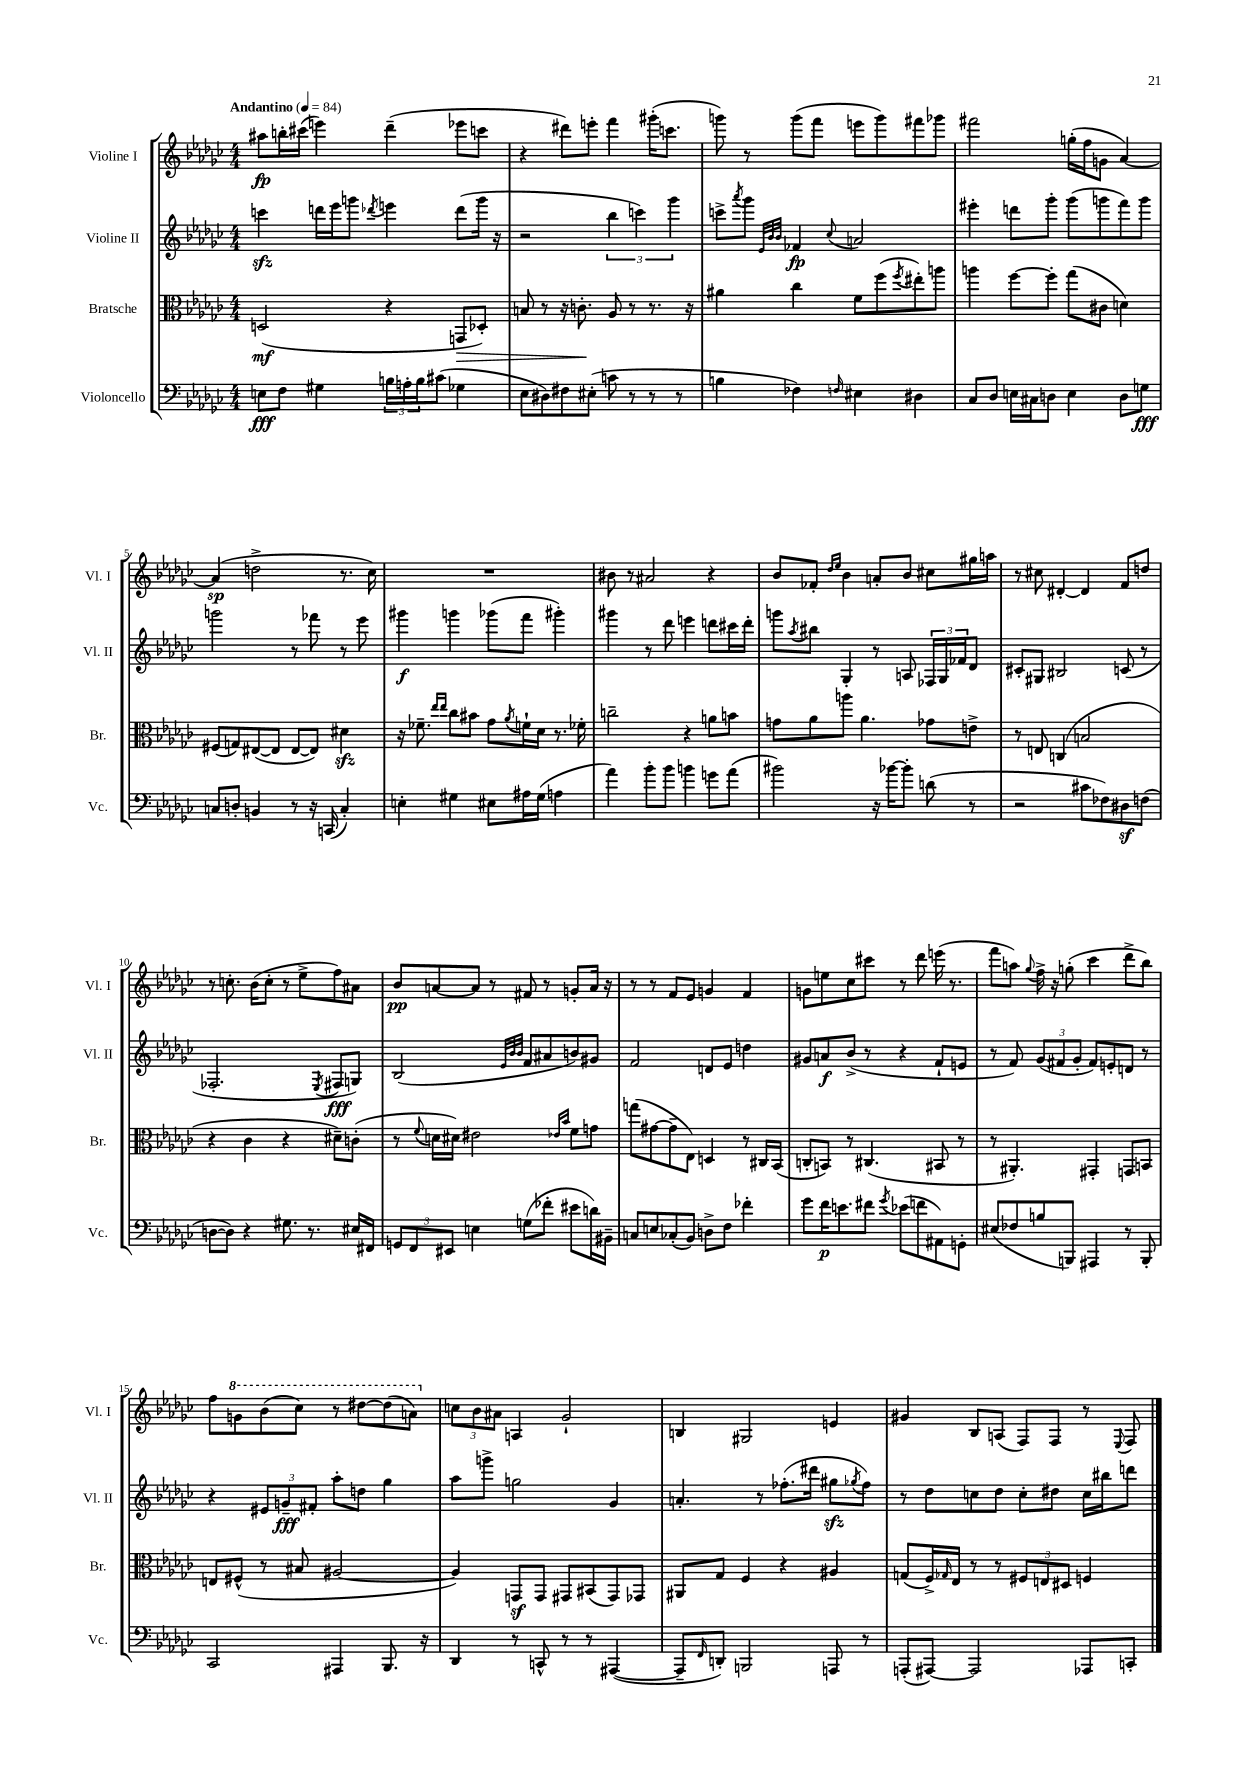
<<
\new StaffGroup <<
\new Staff = "s0" \with { instrumentName = "Violine I" shortInstrumentName = "Vl. I" } {
    \clef treble \key ges \major \numericTimeSignature \time 4/4 \tempo "Andantino" 4 = 84
    ais''8\fp b''16-. cis'''16( e'''4) des'''4--( ees'''8 c'''8 |
    r4 dis'''8) e'''8-. f'''4 gis'''16-.( c'''8. |
    g'''8) r8 g'''8( f'''8 e'''8 g'''8) fis'''8 ges'''8 |
    fis'''2 g''16-.( f''16 g'8 aes'4~) |
    aes'4\sp( d''2-> r8. ces''16) |
    R1 |
    bis'8 r8 ais'2 r4 |
    bes'8 fes'8-. \grace { des''16 ees''16 } bes'4 a'8-. bes'8 cis''8 gis''16 a''16 |
    r8 cis''8 dis'4~-. dis'4 f'8 d''8 |
    r8 c''8.-. bes'16( c''8-. r8 ees''8-> f''8) ais'8 |
    bes'8\pp a'8~ a'8 r8 fis'8 r8 g'8-. a'16 r16 |
    r8 r8 f'8 ees'8 g'4 f'4 |
    g'8 e''8 ces''8 cis'''8 r8 des'''8 e'''16( r8. |
    f'''8 a''8) \appoggiatura { ges''8 } f''16-> r16 g''8-.( ces'''4 des'''8-> bes''8) |
    f''8 \ottava #1 g''8 bes''8( ces'''8) r8 dis'''8~ dis'''8( a''8) \ottava #0 |
    \tuplet 3/2 { c''8 bes'8 ais'8 } a4 ges'2-! |
    b4 gis2 e'4 |
    gis'4 bes8 a8( f8) f8 r8 \appoggiatura { ees8 } f8 \bar "|." |
}
\new Staff = "s1" \with { instrumentName = "Violine II" shortInstrumentName = "Vl. II" } {
    \clef treble \key ges \major \numericTimeSignature \time 4/4
    c'''4\sfz d'''16 ees'''16 g'''8 \acciaccatura { des'''8 } e'''4 des'''8( g'''16 r16 |
    r2 \tuplet 3/2 { bes''4 c'''4) ges'''4 } |
    c'''8-> \acciaccatura { aes'''8 } ges'''8 \grace { ees'32 bes'32 bes'32 } fes'4\fp \appoggiatura { ces''8 } a'2 |
    eis'''4-. d'''8 ges'''8-. ges'''8( g'''8 f'''8) g'''8 |
    g'''2 r8 fes'''8 r8 ees'''8 |
    gis'''4\f g'''4 ges'''8( f'''8 gis'''4-.) |
    gis'''4 r8 des'''8 e'''4 d'''8 cis'''16 d'''16-. |
    g'''8 \acciaccatura { aes''8 } bis''8 ges4-. r8 a8 \tuplet 3/2 { fes16 ges16 fes'16 } des'8 |
    cis'8-. gis8 bis2 c'8( r8 |
    fes2.-. \acciaccatura { ees8 } fis8\fff g8) |
    bes2( \grace { ees'32 bes'32 bes'32 } f'8 ais'8 b'8) gis'8 |
    f'2 d'8 ees'8 d''4 |
    gis'8 a'8\f bes'8->( r8 r4 f'8-! e'8 |
    r8 f'8) \tuplet 3/2 { ges'8( fis'8 ges'8-. } fis'8) e'8-. d'8 r8 |
    r4 \tuplet 3/2 { eis'8 g'8--\fff fis'8-. } aes''8-. d''8 ges''4 |
    aes''8 g'''8-> g''2 ges'4 |
    a'4.-. r8 fes''8.-.( dis'''16 gis''8\sfz \acciaccatura { ges''8 } fes''8) |
    r8 des''8 c''8 des''8 c''8-. dis''8 c''16 bis''16 d'''8 \bar "|." |
}
\new Staff = "s2" \with { instrumentName = "Bratsche" shortInstrumentName = "Br." } {
    \clef alto \key ges \major \numericTimeSignature \time 4/4
    d2\mf( r4 g,8\> des8-.) |
    b8 r8 r16 c'8.-.\! aes8 r8 r8. r16 |
    ais'4 ces''4 f'8 f''8( \acciaccatura { f''8 } eis''8-.) a''8 |
    a''4 f''8~ f''8-. ges''8( cis'8 d'4) |
    fis8( g8) eis8~( eis8 eis8~ eis8) dis'4\sfz |
    r16 fes'8.-- \grace { ees''16 ees''16 } ces''8 bis'8 ges'8 \acciaccatura { aes'8 } f'16-! des'16 r8. fes'16-. |
    c''2-- r4 a'8 b'8 |
    g'8 aes'8 a''8 aes'4. ges'8 e'8-> |
    r8 e8 c4( b2 |
    r4 ces'4 r4 dis'8--) c'8-.( |
    r8 \appoggiatura { f'8 } d'16 dis'16) eis'2 \grace { ees'16 bes'16 } f'8 g'8 |
    g''8( gis'8~ gis'8-- ees8) d4 r8 cis16 bes,16( |
    c8-. b,8) r8 cis4.( bis,8 r8 |
    r8 ais,4.-.) gis,4-. g,8 b,8 |
    e8 fis8-^( r8 bis8 ais2~ |
    ais4) g,8\sf g,8 gis,8 bis,8( gis,8) ges,8 |
    ais,8 ges8 f4 r4 ais4 |
    g8( f16->) \grace { ges16 } ees16 r8 r8 \tuplet 3/2 { fis8 e8 dis8 } f4 \bar "|." |
}
\new Staff = "s3" \with { instrumentName = "Violoncello" shortInstrumentName = "Vc." } {
    \clef bass \key ges \major \numericTimeSignature \time 4/4
    e8\fff f8 gis4 \tuplet 3/2 { b16 a16-. b16 } cis'8( ges4 |
    ees8 dis8) fis8 eis8-.( c'8 r8 r8 r8 |
    b4 fes4) \grace { f16 } eis4 dis4 |
    ces8 des8 e16 cis16 d8 e4 d8 g8\fff |
    c8 d8-. b,4 r8 r16 c,16( c4-.) |
    e4-. gis4 eis8 ais16 gis16( a4 |
    aes'4) bes'8-. bes'8 b'4 g'8 aes'8( |
    bis'2) r16 bes'16~ bes'8-. d'8( r8 |
    r2 cis'8 fes8) dis8\sf f8( |
    d8~ d8) r4 gis8. r8. eis16 fis,16 |
    \tuplet 3/2 { g,8 f,8 eis,8 } e4 g8( fes'8-. eis'8 d'16) bis,16-- |
    c8 e8 ces8-.( bes,8) d8-> f8 fes'4-. |
    ges'8 f'16\p e'8. fis'8 \acciaccatura { ges'8 } ees'8( f'8 ais,8) g,8-. |
    eis8( fes8 b8 b,,8) ais,,4 r8 b,,8-. |
    ces,2 ais,,4 bes,,8. r16 |
    des,4 r8 c,8-^ r8 r8 ais,,4~( |
    ais,,8-- \grace { f,16 } d,8-.) b,,2 a,,8 r8 |
    a,,8-.( ais,,8~) ais,,2 aes,,8 c,8-. \bar "|." |
}
>>
>>
